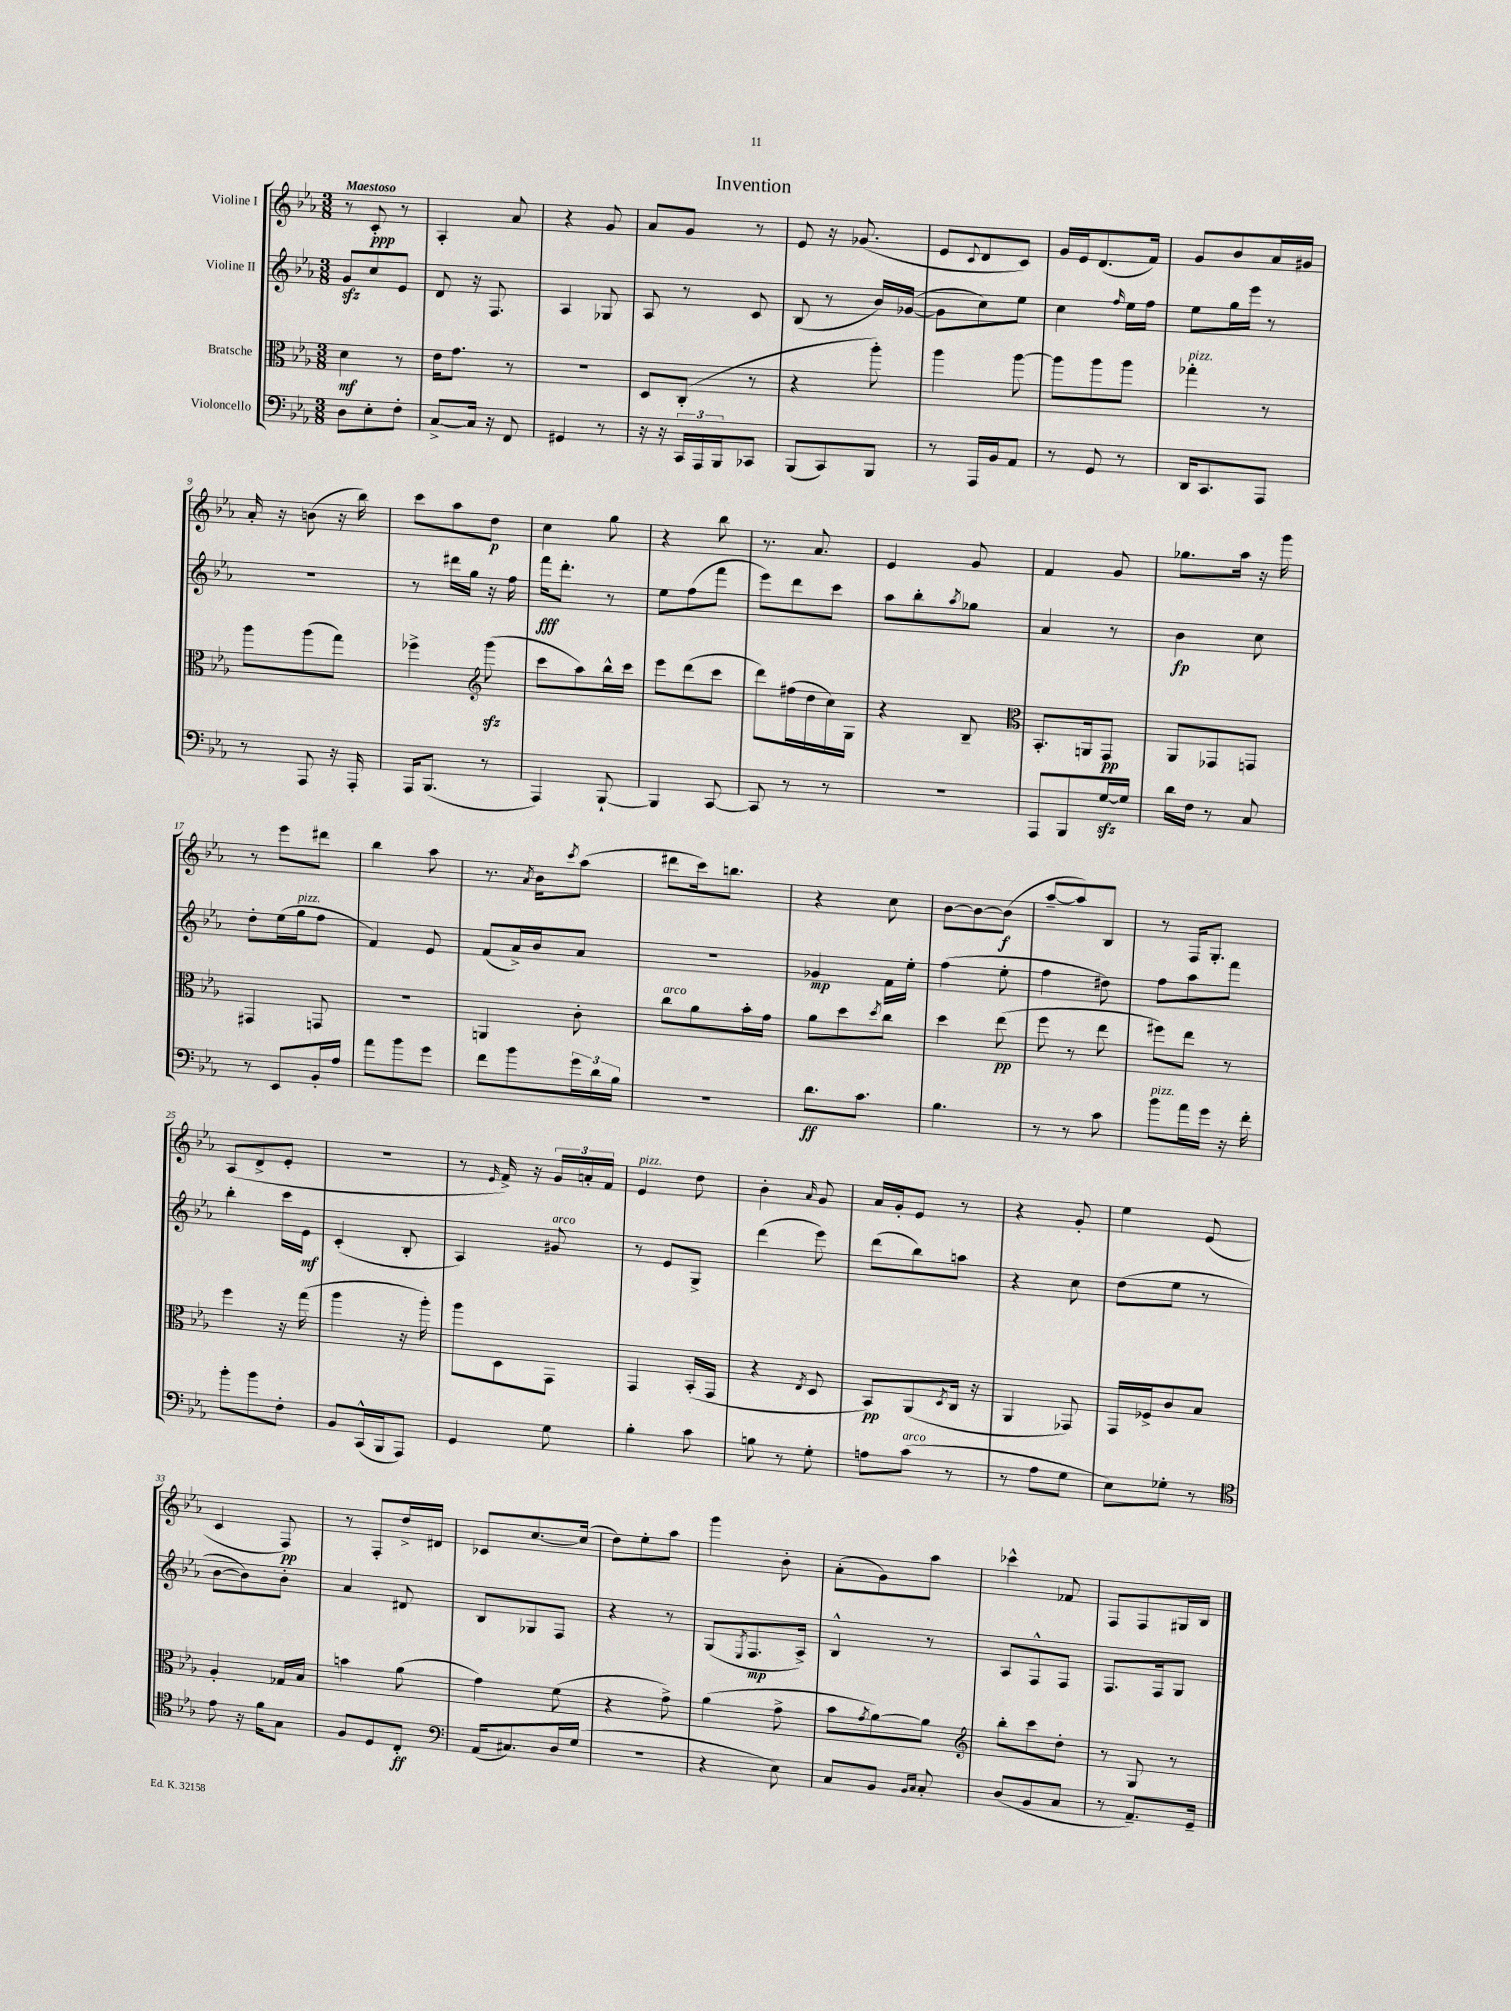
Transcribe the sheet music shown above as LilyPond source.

\header { title = "Invention" }
<<
\new StaffGroup <<
\new Staff = "s0" \with { instrumentName = "Violine I" } {
    \clef treble \key ees \major \numericTimeSignature \time 3/8 \tempo "Maestoso"
    r8 c'8-.\ppp r8 |
    aes4-. aes'8 |
    r4 g'8 |
    aes'8 g'8 r8 |
    ees'8 r16 ges'8.( |
    ees'8 \appoggiatura { c'8 } d'8 c'8) |
    g'16 ees'16 d'8.( f'16) |
    g'8 bes'8 aes'16 gis'16 |
    aes'16-. r16 b'8( r16 bes''16) |
    c'''8 aes''8 d''8\p |
    c''4 g''8 |
    r4 bes''8 |
    r8. aes'8. |
    ees'4 g'8 |
    f'4 g'8 |
    ges''8. aes''16 r16 g'''16 |
    r8 ees'''8 dis'''8 |
    bes''4 aes''8 |
    r8. \acciaccatura { aes'8 } bes'16 \acciaccatura { c'''8 } aes''8( |
    dis'''8 c'''16) b''8. |
    r4 c''8 |
    bes'8~ bes'8~ bes'8\f( |
    aes''8~-- aes''8) bes8 |
    r8 f16 g8.-. |
    aes8( d'8-> ees'8-. |
    r4. |
    r8 \grace { ees'16 } f'16->) r16 \tuplet 3/2 { g'16 a'16-. f'16 } |
    ees'4^\markup { \italic "pizz." } d''8 |
    bes'4-. \grace { aes'16 } g'8 |
    aes'16 g'16-. ees'8 r8 |
    r4 g'8-. |
    ees''4 ees'8( |
    c'4 f8\pp) |
    r8 f8-. d''16-> dis'16 |
    ces'8 c''8.~ c''16( |
    d''8) ees''8-. aes''8 |
    g'''4 bes'8-. |
    aes'8-.( g'8) aes''8 |
    ces'''4-^ fes'8 |
    f8 f8 gis16 bes16 \bar "|." |
}
\new Staff = "s1" \with { instrumentName = "Violine II" } {
    \clef treble \key ees \major \numericTimeSignature \time 3/8
    g'8\sfz c''8 ees'8 |
    d'8 r16 f8. |
    aes4 ges8 |
    aes8 r8 c'8 |
    bes8( r8 bes'16) ges'16~( |
    ges'8 c''8) ees''8 |
    c''4 \grace { f''16 } ees''16 f''16 |
    ees''8 g''16 ees'''16 r8 |
    R4. |
    r8 dis'''16 g''16 r16 f''16 |
    f'''16\fff d'''8.-. r8 |
    ees''8 f''8( f'''8 |
    ees'''8) d'''8 c'''8 |
    aes''8 bes''8-. \acciaccatura { aes''8 } ges''8 |
    aes'4 r8 |
    bes'4\fp c''8 |
    d''8-. ees''16( g''16^\markup { \italic "pizz." } f''8 |
    f'4) ees'8 |
    f'8( aes'16->) bes'16 aes'8 |
    R4. |
    ges'4\mp f'16 ees''16-. |
    f''4( ees''8-. |
    f''4 dis''8) |
    f''8 aes''8 f'''8 |
    bes''4-. c'''16 ees'16\mf |
    c'4-.( bes8-. |
    aes4) gis'8^\markup { \italic "arco" } |
    r8 ees'8 g8-> |
    d'''4( ees'''8) |
    d'''8( bes''8) a''8 |
    r4 c''8 |
    d''8( ees''8 r8 |
    bes'8~ bes'8) bes'8-. |
    aes'4 dis'8 |
    bes8 ges8 f8 |
    r4 r8 |
    g8( \acciaccatura { ees8 } f8.\mp aes16->) |
    bes4-^ r8 |
    aes8 f8-^ f8 |
    f8. f16 g8 \bar "|." |
}
\new Staff = "s2" \with { instrumentName = "Bratsche" } {
    \clef alto \key ees \major \numericTimeSignature \time 3/8
    d'4\mf r8 |
    ees'16 g'8. r8 |
    R4. |
    d8 c8-.( r8 |
    r4 aes''8-.) |
    aes''4 aes''8~ |
    aes''8 aes''8 aes''8 |
    ges''4-.^\markup { \italic "pizz." } r8 |
    aes''8 aes''8( g''8) |
    fes''4-> \clef treble g'''8\sfz( |
    c'''8 aes''8) bes''16-^ c'''16 |
    ees'''8 d'''8( c'''8 |
    d'''8) fis''16( d''16 c''16) g16 |
    r4 bes8-- |
    \clef alto bes,8.-. a,16 g,8\pp |
    aes,8 ges,8 g,8 |
    gis,4 g,8 |
    R4. |
    a,4 c'8-. |
    c''8^\markup { \italic "arco" } aes'8 bes'16-. g'16 |
    aes'8 d''8 \acciaccatura { d''8 } c''8 |
    d''4 ees''8\pp( |
    f''8 r8 ees''8 |
    fis''8) ees''8 r8 |
    f''4 r16 g''16( |
    aes''4 r16 aes''16-.) |
    aes''8 d8 g,8 |
    g,4 bes,16-.( g,16 |
    r4 \acciaccatura { ees8 } d8 |
    bes,8\pp) aes,8( \acciaccatura { d8 } c16 r16 |
    aes,4 ges,8) |
    g,16 fes16-> c'8 bes8 |
    aes4-. ges16 bes16 |
    b'4 aes'8( |
    g'4) f'8( |
    r4 g'8->) |
    aes'4( g'8-> |
    bes'8 \acciaccatura { g'8 } aes'8~) aes'8 |
    \clef treble bes''8-. c'''8 d''8-. |
    r8 g8 r8 \bar "|." |
}
\new Staff = "s3" \with { instrumentName = "Violoncello" } {
    \clef bass \key ees \major \numericTimeSignature \time 3/8
    d8 ees8-. f8-. |
    c8~-> c16 r16 f,8 |
    gis,4 r8 |
    r16 r16 \tuplet 3/2 { c,16 aes,,16 bes,,16 } ces,8 |
    bes,,8( c,8) bes,,8 |
    r8 aes,,16 bes,16 aes,8 |
    r8 g,8 r8 |
    d,16 c,8. aes,,8 |
    r8 aes,,8 r16 aes,,16-. |
    aes,,16 bes,,8.( r8 |
    aes,,4) bes,,8~-! |
    bes,,4 c,8~ |
    c,8 r8 r8 |
    R4. |
    aes,,8 bes,,8 g16~\sfz g16 |
    d'16 f16 r8 c8 |
    r8 ees,8 bes,16-. aes16 |
    aes'8 bes'8 g'8 |
    f'8 bes'8 \tuplet 3/2 { g'16 d'16 bes16 } |
    R4. |
    d'8.\ff c'8. |
    bes4. |
    r8 r8 c'8 |
    bes'8^\markup { \italic "pizz." } aes'16 g'16 r16 f'16-. |
    bes'8-. bes'8 f8-. |
    bes,8 c,16-^( bes,,16 aes,,8) |
    g,4 g8 |
    bes4-. c'8 |
    b8 r8 g8-. |
    a8 c'8^\markup { \italic "arco" }( r8 |
    r8 aes8 g8 |
    ees8) ges8-. r8 |
    \clef tenor ees'8 r16 f'16 g8 |
    f8 d8 c8-.\ff |
    \clef bass aes,16( cis8.) d16 g16( |
    r4. |
    r4 ees8) |
    c8 bes,8 \grace { bes,16 c16 } c8-. |
    d8( bes,8 c8 |
    r8 aes,8.--) g,16-- \bar "|." |
}
>>
>>
